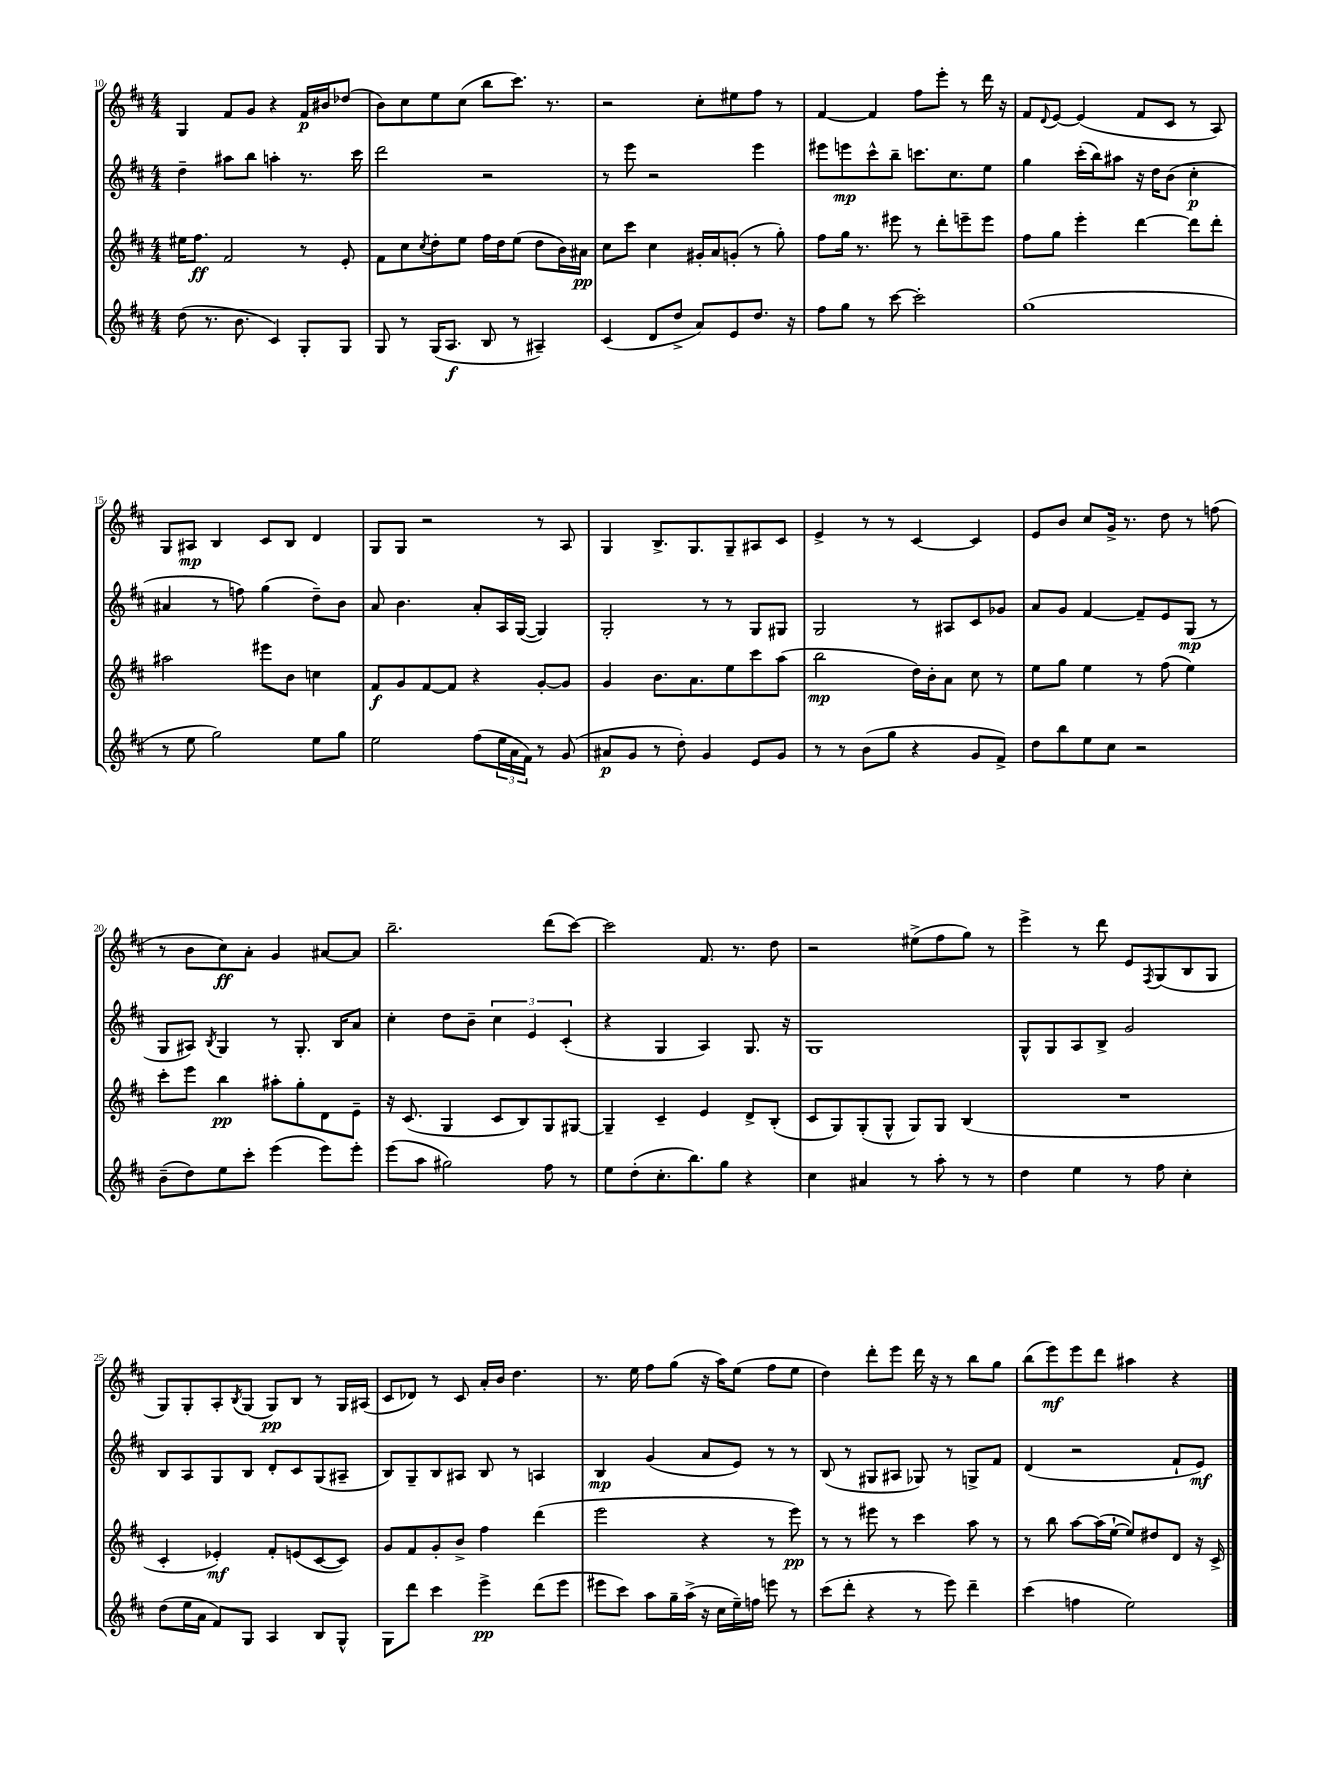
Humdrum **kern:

**kern	**kern	**kern	**kern
*staff4	*staff3	*staff2	*staff1
*clefG2	*clefG2	*clefG2	*clefG2
*k[f#c#]	*k[f#c#]	*k[f#c#]	*k[f#c#]
*M4/4	*M4/4	*M4/4	*M4/4
(8dd	16ee#	4dd~	4G
.	8.ff#	.	.
8.r	.	.	.
.	2f#	8aa#	8f#
8.b	.	.	.
.	.	8bb	8g
4c#)	.	4aa'	4r
8G'	8r	8.r	16f#
.	.	.	16b#
8G	8e'	.	(8dd-
.	.	16ccc#	.
=	=	=	=
8G	8f#	2ddd	8b)
8r	8cc#	.	8cc#
.	8qcc#	.	.
(16G	8dd'	.	8ee
8.A	.	.	.
.	8ee	.	(8cc#
8B	16ff#	2r	8bb
.	16dd	.	.
8r	(8ee	.	8.ccc#)
4A#~)	8dd	.	.
.	.	.	8.r
.	16b)	.	.
.	16a#	.	.
=	=	=	=
(4c#	8cc#	8r	2r
.	8ccc#	8eee	.
8d	4cc#	2r	.
8dd^	.	.	.
8a)	16g#'	.	8cc#'
.	16a	.	.
8e	(8g'	.	8ee#
8.dd	8r	4eee	8ff#
.	8gg')	.	8r
16r	.	.	.
=	=	=	=
8ff#	8ff#	8eee#	[4f#
8gg	16gg	8eee	.
.	8.r	.	.
8r	.	8ccc#^^	4f#]
[8ccc#	8eee#	8bb~	.
2ccc#']	8r	8.ccc	8ff#
.	8ddd'	.	8eee'
.	.	8.cc#	.
.	8eee~	.	8r
.	8eee	8ee	16ddd
.	.	.	16r
=	=	=	=
(1gg	8ff#	4gg	8f#
.	.	.	8qqd
.	8gg	.	[8e
.	4eee'	(16ccc#'	(4e]
.	.	16bb)	.
.	.	8aa#	.
.	[4ddd	16r	8f#
.	.	16dd	.
.	.	(8b	8c#
.	8ddd]	4cc#'	8r
.	8ddd'	.	8A)
=	=	=	=
8r	2aa#	4a#	8G
8ee	.	.	8A#
2gg)	.	8r	4B
.	.	8ff)	.
.	8eee#	(4gg	8c#
.	8b	.	8B
8ee	4cc	8dd~)	4d
8gg	.	8b	.
=	=	=	=
2ee	8f#	8a	8G
.	8g	4.b	8G
.	[8f#	.	2r
.	8f#]	.	.
(8ff#	4r	8a'	.
24ee	.	16A	.
24a	.	.	.
.	.	([16G	.
24f#)	.	.	.
8r	[8g'	4G])	8r
(8g	8g]	.	8A
=	=	=	=
8a#	4g	2G'	4G
8g	.	.	.
8r	8.b	.	8.B^
8dd')	.	.	.
.	8.a	.	8.G
4g	.	8r	.
.	8ee	8r	8G~
8e	8ccc#	8G	8A#
8g	(8aa	8G#	8c#
=	=	=	=
8r	2bb	2G	4e^
8r	.	.	.
(8b	.	.	8r
8gg	.	.	8r
4r	16dd)	8r	[4c#
.	16b'	.	.
.	8a	8A#	.
8g	8cc#	8c#	4c#]
8f#^)	8r	8g-	.
=	=	=	=
8dd	8ee	8a	8e
8bb	8gg	8g	8b
8ee	4ee	[4f#	8cc#
8cc#	.	.	16g^
.	.	.	8.r
2r	8r	8f#~]	.
.	(8ff#	8e	8dd
.	4ee)	(8G	8r
.	.	8r	(8ff
=	=	=	=
(8b~	8ccc#'	8G	8r
8dd)	8eee	8A#)	8b
.	.	8qB	.
8ee	4bb	4G	8cc#)
8ccc#'	.	.	8a'
(4eee	8aa#'	8r	4g
.	8gg'	8.G'	.
8eee)	8d	.	[8a#
.	.	16B	.
8eee'	8e~	8a	8a#]
=	=	=	=
(8eee	16r	4cc#'	2.bb~
.	(8.c#	.	.
8aa	.	.	.
2gg#)	4G	8dd	.
.	.	8b~	.
.	8c#	6cc#	.
.	8B)	.	.
.	.	6e	.
8ff#	8G	.	(8ddd
.	.	(6c#'	.
8r	[8G#	.	[8ccc#)
=	=	=	=
8ee	4G#~]	4r	2ccc#]
(8dd'	.	.	.
8.cc#'	4c#~	4G	.
8.bb)	.	.	.
.	4e	4A)	8.f#
8gg	.	.	.
.	.	.	8.r
4r	8d^	8.G	.
.	(8B'	.	8dd
.	.	16r	.
=	=	=	=
4cc#	8c#	1G	2r
.	8G)	.	.
4a#	(8G'	.	.
.	8G^^	.	.
8r	8G)	.	(8ee#^
8aa'	8G	.	8ff#
8r	(4B	.	8gg)
8r	.	.	8r
=	=	=	=
4dd	1r	8G^^	4eee^
.	.	8G	.
4ee	.	8A	8r
.	.	8B^	8ddd
8r	.	2g	8e
.	.	.	8qF#
8ff#	.	.	(8G
4cc#'	.	.	8B
.	.	.	8G
=	=	=	=
(8dd	4c#'	8B	8G)
16ee	.	8A	8G'
16a	.	.	.
8f#)	4e-')	8G	8A'
.	.	.	8qB
8G	.	8B	(8G
4A	8f#'	8d'	8G)
.	(8e	8c#	8B
8B	[8c#	(8G	8r
8G^^	8c#])	8A#~	16G
.	.	.	(16A#
=	=	=	=
8G	8g	8B)	8c#
8ddd	8f#	8G~	8d-)
4ccc#	8g'	8B	8r
.	8b^	8A#	8c#
4eee^	4ff#	8B	16a'
.	.	.	16b
.	.	8r	4.dd
(8ddd	(4ddd	4A	.
8eee	.	.	.
=	=	=	=
8eee#	2eee	4B	8.r
8ccc#)	.	.	.
.	.	.	16ee
8aa	.	(4g	8ff#
16gg~	.	.	(8gg
(16aa^	.	.	.
16r	4r	8a	16r
16cc#	.	.	16aa)
16ee~)	.	8e)	(8ee
16ff	.	.	.
8eee	8r	8r	8ff#
8r	8eee)	8r	8ee
=	=	=	=
(8ccc#	8r	(8B	4dd)
8ddd'	8r	8r	.
4r	8eee#	8G#	8ddd'
.	8r	8A#	8eee
8r	4ccc#	8G-)	16ddd
.	.	.	16r
8eee)	.	8r	8r
4ddd~	8aa	8G^	8bb
.	8r	8f#	8gg
=	=	=	=
(4ccc#	8r	(4d	(8bb
.	8bb	.	8eee)
4ff	[8aa	2r	8eee
.	(16aa]	.	8ddd
.	[16ee`	.	.
2ee)	8ee])	.	4aa#
.	8dd#	.	.
.	8d	8f#`	4r
.	16r	8e)	.
.	16c#^	.	.
==	==	==	==
*-	*-	*-	*-
